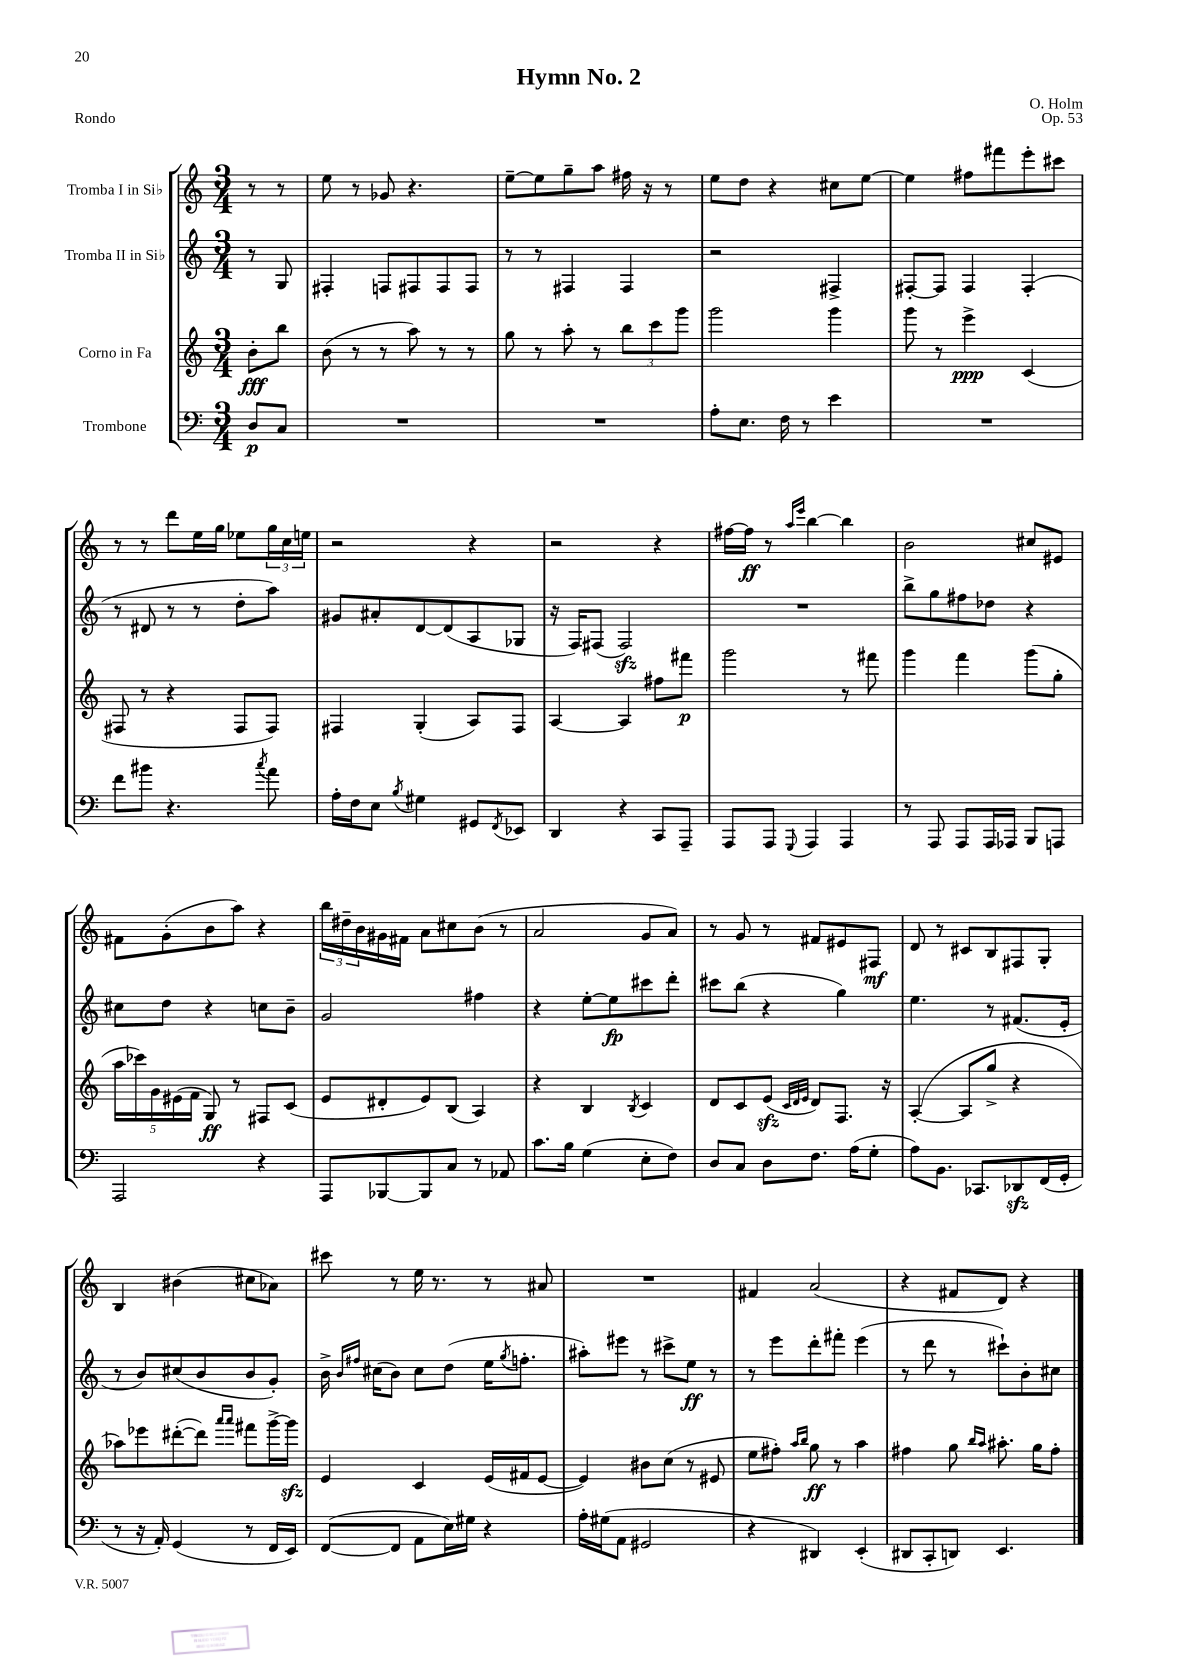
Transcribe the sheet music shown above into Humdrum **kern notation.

**kern	**dynam	**kern	**dynam	**kern	**dynam	**kern	**dynam
*part4	*part4	*part3	*part3	*part2	*part2	*part1	*part1
*staff4	*staff4	*staff3	*staff3	*staff2	*staff2	*staff1	*staff1
*I"Trombone	*	*I"Corno in Fa	*	*I"Tromba II in Si♭	*	*I"Tromba I in Si♭	*
*clefF4	*	*clefG2	*	*clefG2	*	*clefG2	*
*k[]	*	*k[]	*	*k[]	*	*k[]	*
*M3/4	*	*M3/4	*	*M3/4	*	*M3/4	*
=	=	=	=	=	=	=	=
8D/L	p	8b'\L	fff	8r	.	8r	.
8C/J	.	8bb\J	.	8G/	.	8r	.
=1	=1	=1	=1	=1	=1	=1	=1
2.r	.	(8b\	.	4F#X'/	.	8ee\	.
.	.	8r	.	.	.	8r	.
.	.	8r	.	8Fn/L	.	8g-X/	.
.	.	8aa\)	.	8F#X/	.	4.r	.
.	.	8r	.	8F#/	.	.	.
.	.	8r	.	8F#/J	.	.	.
=2	=2	=2	=2	=2	=2	=2	=2
2.r	.	8gg\	.	8r	.	[8ee~\L	.
.	.	8r	.	8r	.	8ee\]	.
.	.	8aa'\	.	4F#X/	.	8gg~\	.
.	.	8r	.	.	.	8aa\J	.
.	.	12bb\L	.	4F#/	.	16ff#X\	.
.	.	.	.	.	.	16r	.
.	.	12ccc\	.	.	.	.	.
.	.	.	.	.	.	8r	.
.	.	12ggg\J	.	.	.	.	.
=3	=3	=3	=3	=3	=3	=3	=3
8A'\L	.	2ggg\	.	2r	.	8ee\L	.
8.E\J	.	.	.	.	.	8dd\J	.
.	.	.	.	.	.	4r	.
16F\	.	.	.	.	.	.	.
8r	.	.	.	.	.	.	.
4e\	.	4ggg\	.	4F#X^/	.	8cc#X\L	.
.	.	.	.	.	.	[8ee\J	.
=4	=4	=4	=4	=4	=4	=4	=4
2.r	.	8ggg\	.	[8F#X'/L	.	4ee\]	.
.	.	8r	.	8F#/J]	.	.	.
.	.	4eee^\	ppp	4F#/	.	8ff#X\L	.
.	.	.	.	.	.	8fff#X\	.
.	.	(4c/	.	(4F#'/	.	8eee'\	.
.	.	.	.	.	.	8ccc#X\J	.
!!LO:LB:g=z
=5	=5	=5	=5	=5	=5	=5	=5
8f\L	.	8F#X/	.	8r	.	8r	.
8b#X\J	.	8r	.	8d#X/	.	8r	.
4.r	.	4r	.	8r	.	8ddd\L	.
.	.	.	.	8r	.	16ee\L	.
.	.	.	.	.	.	16gg\JJ	.
.	.	8F#/L	.	8dd'\L	.	8ee-X\L	.
8qcc/	.	.	.	.	.	.	.
8a\	.	8F#/J)	.	8aa\J)	.	24gg\L	.
.	.	.	.	.	.	24cc\	.
.	.	.	.	.	.	24een\JJ	.
=6	=6	=6	=6	=6	=6	=6	=6
16A'\LL	.	4F#X/	.	8g#X/L	.	2r	.
16F\J	.	.	.	.	.	.	.
8E\J	.	.	.	8a#X'/	.	.	.
8qB/	.	.	.	.	.	.	.
4G#X\	.	(4G'/	.	[8d/	.	.	.
.	.	.	.	(8d/]	.	.	.
8GG#X/L	.	8A/L)	.	8A/	.	4r	.
8qFF/	.	.	.	.	.	.	.
8EE-X/J	.	8F#/J	.	8G-X/J	.	.	.
=7	=7	=7	=7	=7	=7	=7	=7
4DD/	.	[4A/	.	16r	.	2r	.
.	.	.	.	16F/KL)	.	.	.
.	.	.	.	(8F#X/J	.	.	.
4r	.	4A/]	.	2F#zz/)	.	.	.
8CC/L	.	8ff#X\L	.	.	.	4r	.
8AAA~/J	.	8fff#X\J	p	.	.	.	.
=8	=8	=8	=8	=8	=8	=8	=8
8AAA/L	.	2ggg\	.	2.r	.	[16ff#X\LL	.
.	.	.	.	.	.	16ff#\JJ]	ff
8AAA/J	.	.	.	.	.	8r	.
.	.	.	.	.	.	16qqaa/LL	.
8qqGGG/	.	.	.	.	.	16qqeee/JJ	.
4AAA/	.	.	.	.	.	[4bb\	.
4AAA/	.	8r	.	.	.	4bb\]	.
.	.	8fff#X\	.	.	.	.	.
=9	=9	=9	=9	=9	=9	=9	=9
8r	.	4ggg\	.	8bb^\L	.	2b\	.
8AAA/	.	.	.	8gg\	.	.	.
8AAA/L	.	4fff\	.	8ff#X\	.	.	.
16AAA/L	.	.	.	8dd-X\J	.	.	.
16AAA-X/JJ	.	.	.	.	.	.	.
8BBB/L	.	(8ggg\L	.	4r	.	8cc#X/L	.
8AAAn/J	.	8gg'\J	.	.	.	8e#X/J	.
!!LO:LB:g=z
=10	=10	=10	=10	=10	=10	=10	=10
2AAA/	.	20aa\LL	.	8cc#X\L	.	8f#X\L	.
.	.	20ccc-X\)	.	.	.	.	.
.	.	20g\	.	.	.	.	.
.	.	.	.	8dd\J	.	(8g'\	.
.	.	(20e#X\	.	.	.	.	.
.	.	20f\JJ	.	.	.	.	.
.	.	8G/)	ff	4r	.	8b\	.
.	.	8r	.	.	.	8aa\J)	.
4r	.	8F#X/L	.	8ccn\L	.	4r	.
.	.	(8c/J	.	8b~\J	.	.	.
=11	=11	=11	=11	=11	=11	=11	=11
8AAA/L	.	8e/L	.	2g/	.	24bb\LL	.
.	.	.	.	.	.	24dd#X~\	.
.	.	.	.	.	.	24b\	.
[8BBB-X/	.	8d#X'/	.	.	.	16g#X\	.
.	.	.	.	.	.	16f#X\JJ	.
8BBB-/]	.	8e/)	.	.	.	8a\L	.
8C/J	.	(8B/J	.	.	.	8cc#X\	.
8r	.	4A/)	.	4ff#X\	.	(8b\J	.
8AA-X/	.	.	.	.	.	8r	.
=12	=12	=12	=12	=12	=12	=12	=12
8.c\L	.	4r	.	4r	.	2a/	.
16B\Jk	.	.	.	.	.	.	.
(4G\	.	4B/	.	[8ee'\L	.	.	.
.	.	.	.	8ee\]	fp	.	.
.	.	8qB/	.	.	.	.	.
8E'\L	.	4c/	.	8ccc#X\	.	8g/L	.
8F\J)	.	.	.	8ddd'\J	.	8a/J)	.
=13	=13	=13	=13	=13	=13	=13	=13
8D/L	.	8d/L	.	8ccc#X\L	.	8r	.
8C/J	.	8c/	.	(8bb\J	.	8g/	.
8D\L	.	(8ezz/J	.	4r	.	8r	.
.	.	32qqc/LLL	.	.	.	.	.
.	.	32qqd/	.	.	.	.	.
.	.	32qqe/JJJ	.	.	.	.	.
8.F\J	.	8d/L)	.	.	.	8f#X/L	.
.	.	8.F/J	.	4gg\)	.	8e#X/	.
(16A\KL	.	.	.	.	.	.	.
8G'\J	.	.	.	.	.	8F#X/J	mf
.	.	16r	.	.	.	.	.
=14	=14	=14	=14	=14	=14	=14	=14
8A\L)	.	([4A'/	.	4.ee\	.	8d/	.
8.BB\J	.	.	.	.	.	8r	.
.	.	8A/L]	.	.	.	8c#X/L	.
8.CC-X/L	.	.	.	.	.	.	.
.	.	8gg^/J	.	8r	.	8B/	.
8DD-Xzz/	.	4r	.	(8.f#X/L	.	8F#X/	.
(16FF/L	.	.	.	.	.	8G'/J	.
16GG'/JJ	.	.	.	16e'/Jk	.	.	.
!!LO:LB:g=z
=15	=15	=15	=15	=15	=15	=15	=15
8r	.	8aa-X\L)	.	8r	.	4B/	.
16r	.	8eee-X\	.	8b/L)	.	.	.
16AA'/)	.	.	.	.	.	.	.
(4GG/	.	([8ddd#X'\	.	(8cc#X/	.	(4b#X\	.
.	.	8ddd#\J])	.	8b/	.	.	.
.	.	16qqaaa/LL	.	.	.	.	.
.	.	16qqaaa/JJ	.	.	.	.	.
8r	.	8fff#X\L	.	8b/	.	8cc#X\L	.
16FF/LL	.	[16ggg^\L	.	8g'/J)	.	8a-X\J)	.
16EE/JJ)	.	16gggzz\JJ]	.	.	.	.	.
=16	=16	=16	=16	=16	=16	=16	=16
([8FF/L	.	4e/	.	16b^\	.	8ccc#X\	.
.	.	.	.	16qqb/LL	.	.	.
.	.	.	.	16qqff#X/JJ	.	.	.
.	.	.	.	(16cc#X\KL	.	.	.
8FF/J]	.	.	.	8b\J)	.	8r	.
8AA\L	.	4c/	.	8cc#\L	.	16ee\	.
.	.	.	.	.	.	8.r	.
16E\L)	.	.	.	(8dd\J	.	.	.
16G#X\JJ	.	.	.	.	.	.	.
4r	.	(16e/LL	.	16ee\KL	.	8r	.
.	.	.	.	8qgg/	.	.	.
.	.	16f#X/J	.	8.ffn'\J	.	.	.
.	.	[8e/J	.	.	.	8a#X/	.
=17	=17	=17	=17	=17	=17	=17	=17
16A'\LL	.	4e/])	.	8aa#X'\L)	.	2.r	.
(16G#X\J	.	.	.	.	.	.	.
8AA\J	.	.	.	8eee#X\J	.	.	.
2GG#X/	.	8b#X\L	.	8r	.	.	.
.	.	(8cc\J	.	8ccc#X^\L	.	.	.
.	.	8r	.	8ee\J	ff	.	.
.	.	8e#X/	.	8r	.	.	.
=18	=18	=18	=18	=18	=18	=18	=18
4r	.	8ee\L	.	8r	.	4f#X/	.
.	.	8ff#X'\J)	.	8eee\L	.	.	.
.	.	16qqaa/LL	.	.	.	.	.
.	.	16qqbb/JJ	.	.	.	.	.
4DD#X/)	.	8gg\	ff	8ddd'\	.	(2a/	.
.	.	8r	.	8fff#X'\J	.	.	.
(4EE'/	.	4aa\	.	(4eee\	.	.	.
=19	=19	=19	=19	=19	=19	=19	=19
8DD#X/L	.	4ff#X\	.	8r	.	4r	.
8CC'/	.	.	.	8ddd\	.	.	.
8DDn/J)	.	8gg\	.	8r	.	8f#X/L	.
.	.	16qqbb/LL	.	.	.	.	.
.	.	16qqaa/JJ	.	.	.	.	.
4.EE/	.	8.aa#X'\	.	8ccc#X`\L)	.	8d/J)	.
.	.	.	.	8b'\	.	4r	.
.	.	16gg\KL	.	.	.	.	.
.	.	8ff#'\J	.	8cc#X\J	.	.	.
==	==	==	==	==	==	==	==
*-	*-	*-	*-	*-	*-	*-	*-
